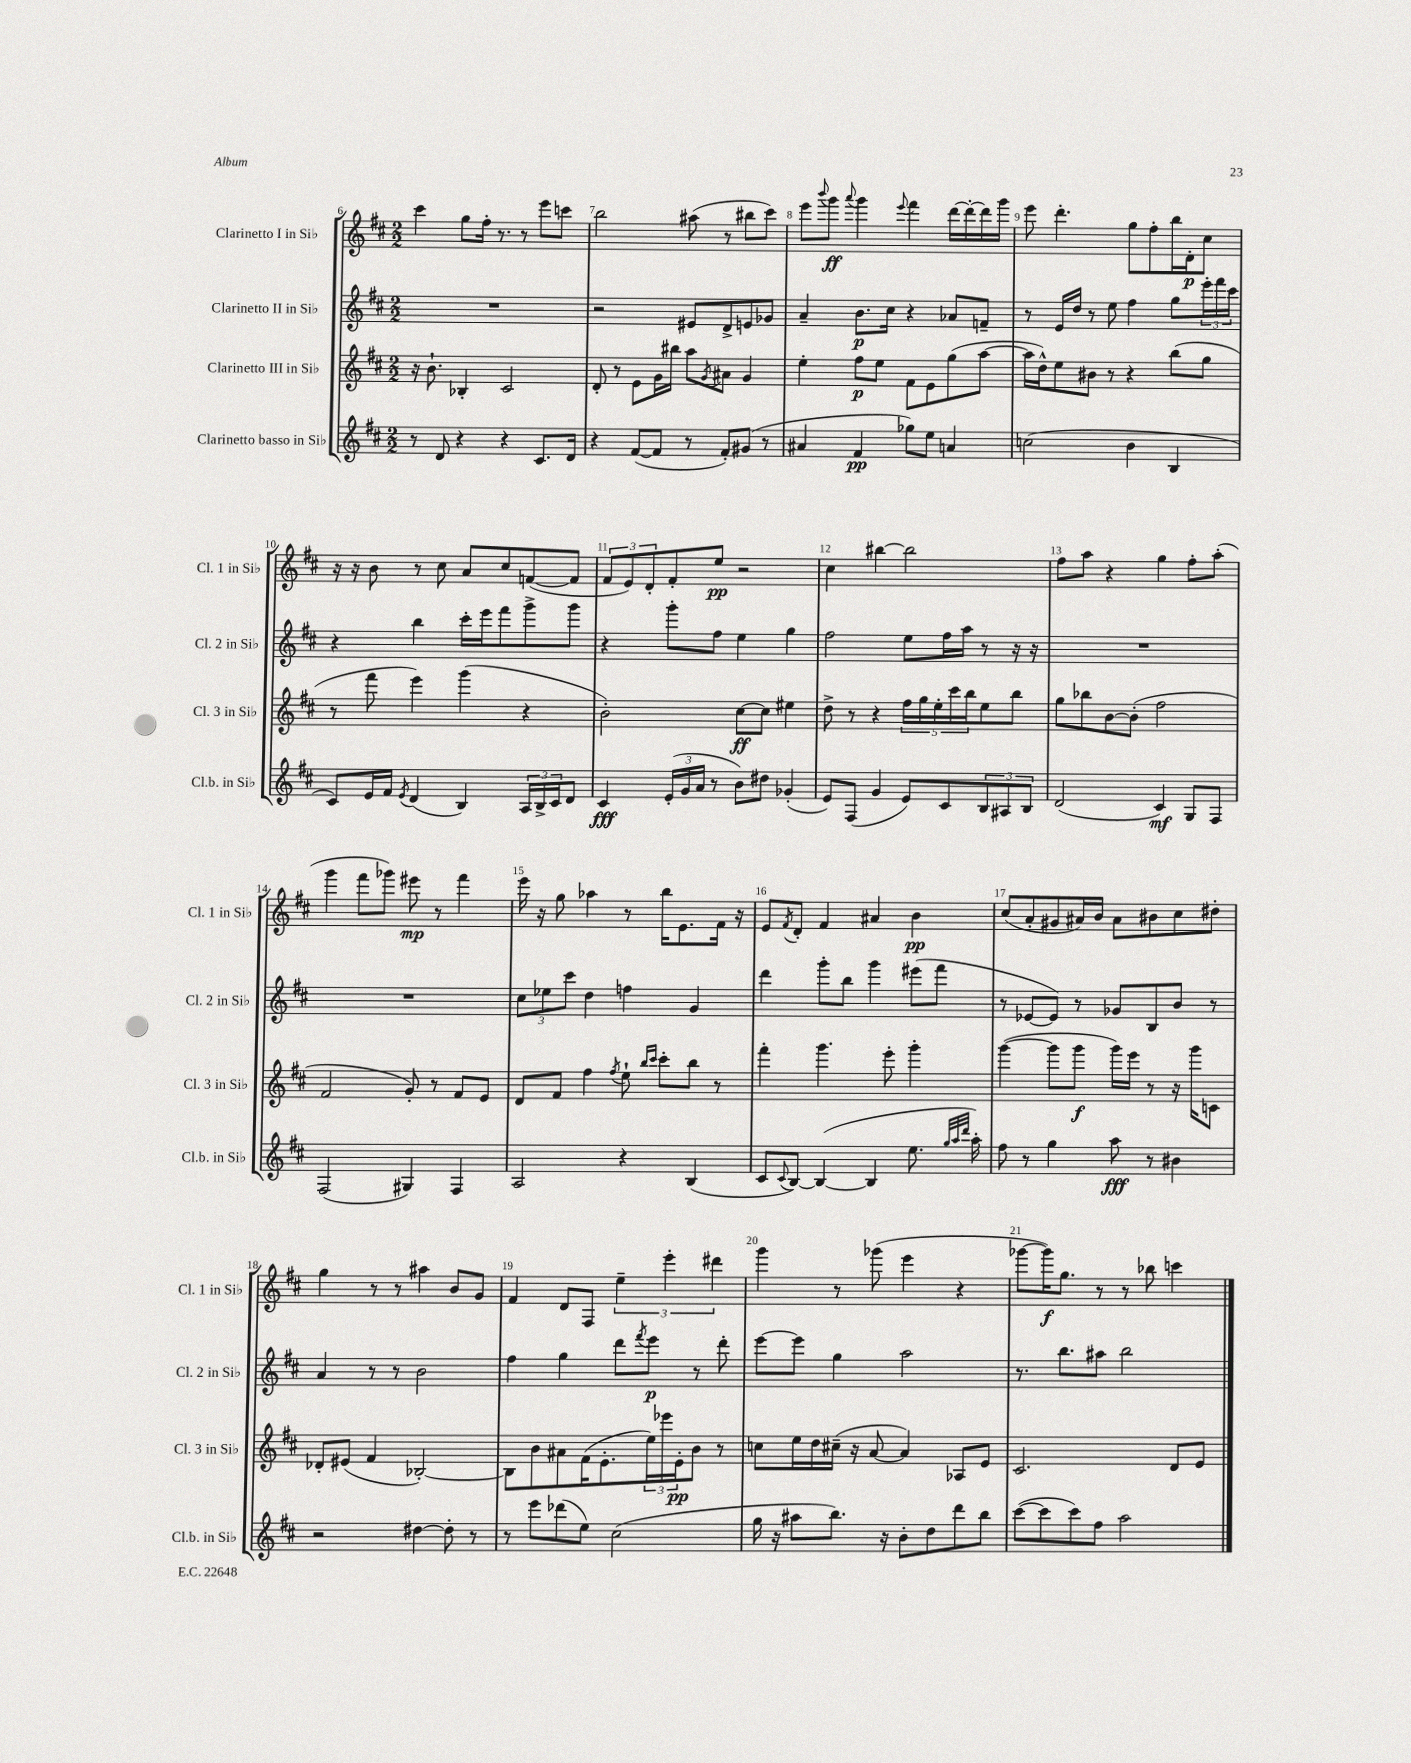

**kern	**dynam	**kern	**dynam	**kern	**dynam	**kern	**dynam
*part4	*part4	*part3	*part3	*part2	*part2	*part1	*part1
*staff4	*staff4	*staff3	*staff3	*staff2	*staff2	*staff1	*staff1
*I"Clarinetto basso in Si♭	*	*I"Clarinetto III in Si♭	*	*I"Clarinetto II in Si♭	*	*I"Clarinetto I in Si♭	*
*I'Cl.b. in Si♭	*	*I'Cl. 3 in Si♭	*	*I'Cl. 2 in Si♭	*	*I'Cl. 1 in Si♭	*
*clefG2	*	*clefG2	*	*clefG2	*	*clefG2	*
*k[f#c#]	*	*k[f#c#]	*	*k[f#c#]	*	*k[f#c#]	*
*M2/2	*	*M2/2	*	*M2/2	*	*M2/2	*
=6	=6	=6	=6	=6	=6	=6	=6
8r	.	16r	.	1r	.	4ccc#\	.
.	.	8.b`\	.	.	.	.	.
8d/	.	.	.	.	.	.	.
4r	.	4B-X'/	.	.	.	8gg\L	.
.	.	.	.	.	.	16ff#'\Jk	.
.	.	.	.	.	.	8.r	.
4r	.	2c#/	.	.	.	.	.
.	.	.	.	.	.	8r	.
8.c#/L	.	.	.	.	.	8eee\L	.
.	.	.	.	.	.	8cccn\J	.
16d/Jk	.	.	.	.	.	.	.
=7	=7	=7	=7	=7	=7	=7	=7
4r	.	8d'/	.	2r	.	2bb\	.
.	.	8r	.	.	.	.	.
([8f#/L	.	8e\L	.	.	.	.	.
8f#/J]	.	16g\L	.	.	.	.	.
.	.	16bb#X\JJ	.	.	.	.	.
8r	.	8aa\L	.	8e#X/L	.	(8aa#X\	.
.	.	8qg/	.	.	.	.	.
8f#'/L)	.	8a#X\J	.	8d^/	.	8r	.
(8g#X/J	.	4g/	.	8en/	.	8bb#X\L	.
8r	.	.	.	8g-X/J	.	8ccc#\J)	.
=8	=8	=8	=8	=8	=8	=8	=8
4a#X/	.	4ee'\	.	4a~/	.	8eee\L	.
.	.	.	.	.	.	8qqbbb/	.
.	.	.	.	.	.	8ggg\J	ff
.	.	.	.	.	.	8qqaaa/	.
4f#/	pp	8ff#\L	p	8.b\L	p	4ggg\	.
.	.	8ee\J	.	.	.	.	.
.	.	.	.	16cc#\Jk	.	.	.
.	.	.	.	.	.	8qqeee/	.
8gg-X\L)	.	8f#\L	.	4r	.	4fff#\	.
8ee\J	.	8e\	.	.	.	.	.
4an/	.	(8gg\	.	8a-X/L	.	[16ddd\LL	.
.	.	.	.	.	.	16ddd'\_	.
.	.	[8aa\J	.	8fn~/J	.	16ddd\]	.
.	.	.	.	.	.	16ggg\JJ	.
=9	=9	=9	=9	=9	=9	=9	=9
(2ccn\	.	16aa\LL]	.	8r	.	8eee\	.
.	.	16dd^^\J)	.	.	.	.	.
.	.	8ee\	.	16e/LL	.	4.ddd'\	.
.	.	.	.	16dd/JJ	.	.	.
.	.	8b#X\J	.	8r	.	.	.
.	.	8r	.	8ee\	.	.	.
4b\	.	4r	.	4ff#\	.	8gg\L	.
.	.	.	.	.	.	8ff#'\	.
4B/	.	(8bb\L	.	8gg\L	.	16bb\L	.
.	.	.	.	.	.	16d'\J	p
.	.	8gg\J	.	24eee'\L	.	8cc#\J	.
.	.	.	.	24fff#\	.	.	.
.	.	.	.	24ccc#\JJ	.	.	.
!!LO:LB:g=z
=10	=10	=10	=10	=10	=10	=10	=10
8c#/L)	.	8r	.	4r	.	16r	.
.	.	.	.	.	.	16r	.
16e/L	.	8fff#\	.	.	.	8b\	.
16f#/JJ	.	.	.	.	.	.	.
8qe/	.	.	.	.	.	.	.
(4d/	.	4eee\)	.	4bb\	.	8r	.
.	.	.	.	.	.	8cc#\	.
4B/)	.	(4ggg\	.	16ccc#'\LL	.	8a/L	.
.	.	.	.	16eee\J	.	.	.
.	.	.	.	8fff#\	.	8cc#/	.
24A/LL	.	4r	.	8ggg^\	.	([8fn/	.
24B^/	.	.	.	.	.	.	.
24c#/J	.	.	.	.	.	.	.
8d/J	.	.	.	8ggg\J	.	8f/J]	.
=11	=11	=11	=11	=11	=11	=11	=11
4c#/	fff	2b'\)	.	4r	.	12f#/L	.
.	.	.	.	.	.	12e/)	.
.	.	.	.	.	.	12d'/	.
(24e'/LL	.	.	.	8ggg'\L	.	8f#'/	.
24g/	.	.	.	.	.	.	.
24a/JJ	.	.	.	.	.	.	.
8r	.	.	.	8ff#\J	.	8ee/J	pp
8b\L)	.	[8cc#\L	ff	4ee\	.	2r	.
8dd#X\J	.	8cc#\J]	.	.	.	.	.
(4g-X'/	.	4ee#X\	.	4gg\	.	.	.
=12	=12	=12	=12	=12	=12	=12	=12
8e/L)	.	8dd^\	.	2ff#\	.	4cc#\	.
(8F#/J	.	8r	.	.	.	.	.
4g/	.	4r	.	.	.	[4bb#X\	.
8e/L)	.	20ff#\LL	.	8ee\L	.	2bb#\]	.
.	.	20gg\	.	.	.	.	.
.	.	20ee'\	.	.	.	.	.
8c#/	.	.	.	16ff#\L	.	.	.
.	.	20ccc#\	.	.	.	.	.
.	.	.	.	16aa\JJ	.	.	.
.	.	20bb\J	.	.	.	.	.
12B/	.	8ee\	.	8r	.	.	.
12A#X/	.	.	.	.	.	.	.
.	.	8bb\J	.	16r	.	.	.
12B/J	.	.	.	.	.	.	.
.	.	.	.	16r	.	.	.
=13	=13	=13	=13	=13	=13	=13	=13
(2d/	.	8gg\L	.	1r	.	8ff#\L	.
.	.	8bb-X\	.	.	.	8aa\J	.
.	.	[8b\	.	.	.	4r	.
.	.	(8b'\J]	.	.	.	.	.
4c#/)	mf	2ff#\	.	.	.	4gg\	.
8G/L	.	.	.	.	.	8ff#'\L	.
8F#/J	.	.	.	.	.	(8aa'\J	.
!!LO:LB:g=z
=14	=14	=14	=14	=14	=14	=14	=14
(2F#/	.	2f#/	.	1r	.	4ggg\	.
.	.	.	.	.	.	8fff#\L	.
.	.	.	.	.	.	8ggg-X\J)	.
4G#X/)	.	8g'/)	.	.	.	8eee#X\	mp
.	.	8r	.	.	.	8r	.
4F#/	.	8f#/L	.	.	.	4fff#\	.
.	.	8e/J	.	.	.	.	.
=15	=15	=15	=15	=15	=15	=15	=15
2A/	.	8d/L	.	12cc#\L	.	16eee\	.
.	.	.	.	.	.	16r	.
.	.	.	.	12ee-X\	.	.	.
.	.	8f#/J	.	.	.	8gg\	.
.	.	.	.	12ccc#\J	.	.	.
.	.	4ff#\	.	4dd\	.	4aa-X\	.
.	.	8qff#/	.	.	.	.	.
4r	.	8ee`\	.	4ffn\	.	8r	.
.	.	16qqbb/LL	.	.	.	.	.
.	.	16qqccc#/JJ	.	.	.	.	.
.	.	8ccc#'\L	.	.	.	16bb\KL	.
.	.	.	.	.	.	8.e\	.
(4B/	.	8bb\J	.	4g/	.	.	.
.	.	8r	.	.	.	16f#\Jk	.
.	.	.	.	.	.	16r	.
=16	=16	=16	=16	=16	=16	=16	=16
8c#/L	.	4fff#'\	.	4ddd\	.	8e/L	.
8qqc#/	.	.	.	.	.	8qf#/	.
[8B/J)	.	.	.	.	.	8d'/J	.
(4B/_	.	4.ggg\	.	8ggg'\L	.	4f#/	.
.	.	.	.	8bb\J	.	.	.
4B/]	.	.	.	4ggg\	.	4a#X/	.
.	.	8eee'\	.	.	.	.	.
8.ee\	.	4ggg'\	.	(8eee#X\L	.	4b\	pp
.	.	.	.	8fff#\J	.	.	.
32qqgg/LLL	.	.	.	.	.	.	.
32qqaa/	.	.	.	.	.	.	.
32qqddd/JJJ	.	.	.	.	.	.	.
16aa'\)	.	.	.	.	.	.	.
=17	=17	=17	=17	=17	=17	=17	=17
8ff#\	.	([4ggg\	.	8r	.	(8cc#/L	.
8r	.	.	.	[8e-X/L	.	8a'/	.
4gg\	.	8ggg\L]	.	8e-/J])	.	8g#X/	.
.	.	8ggg\J	f	8r	.	16a#X/L)	.
.	.	.	.	.	.	16b/JJ	.
8aa\	fff	16ggg\LL)	.	8g-X/L	.	8a#\L	.
.	.	16eee\JJ	.	.	.	.	.
8r	.	8r	.	8B/	.	8b#X\	.
4b#X\	.	16r	.	8b/J	.	8cc#\	.
.	.	16ggg\KL	.	.	.	.	.
.	.	8cn\J	.	8r	.	8dd#X'\J	.
!!LO:LB:g=z
=18	=18	=18	=18	=18	=18	=18	=18
2r	.	8d-X'/L	.	4a/	.	4gg\	.
.	.	(8e#X/J	.	.	.	.	.
.	.	4f#/	.	8r	.	8r	.
.	.	.	.	8r	.	8r	.
[4dd#X\	.	[2B-X'/)	.	2b\	.	4aa#X\	.
8dd#'\]	.	.	.	.	.	8b/L	.
8r	.	.	.	.	.	8g/J	.
=19	=19	=19	=19	=19	=19	=19	=19
8r	.	8B-\L]	.	4ff#\	.	4f#/	.
8eee\L	.	8b\	.	.	.	.	.
(8ddd-X\	.	8a#X\	.	4gg\	.	8d/L	.
8ee\J)	.	(16f#\K	.	.	.	8F#/J	.
.	.	8.e'\	.	.	.	.	.
(2cc#\	.	.	.	8ddd\L	.	6ee~\	.
.	.	.	.	8qfff#/	.	.	.
.	.	24ee\L)	.	8eee\J	p	.	.
.	.	24eee-X\	.	.	.	6eee'\	.
.	.	24e'\J	pp	.	.	.	.
.	.	8b\J	.	8r	.	.	.
.	.	.	.	.	.	6ddd#X\	.
.	.	8r	.	8ddd'\	.	.	.
=20	=20	=20	=20	=20	=20	=20	=20
16gg\	.	8ccn\L	.	[8eee\L	.	4ggg\	.
16r	.	.	.	.	.	.	.
8aa#X\L	.	16ee\L	.	8eee\J]	.	.	.
.	.	16dd\	.	.	.	.	.
8.bb\J)	.	(16cc#X~\JJ	.	4gg\	.	8r	.
.	.	16r	.	.	.	.	.
.	.	[8a/	.	.	.	(8ggg-X\	.
16r	.	.	.	.	.	.	.
8b'\L	.	4a/])	.	2aa\	.	4eee\	.
8dd\	.	.	.	.	.	.	.
8ddd\	.	8A-X/L	.	.	.	4r	.
8bb\J	.	8e/J	.	.	.	.	.
=21	=21	=21	=21	=21	=21	=21	=21
([8ccc#\L	.	2.c#/	.	8.r	.	[8ggg-X\L	.
8ccc#\]	.	.	.	.	.	16ggg-\K])	f
.	.	.	.	8.bb\L	.	8.gg\J	.
8ccc#\)	.	.	.	.	.	.	.
8ff#\J	.	.	.	8aa#X\J	.	8r	.
2aa\	.	.	.	2bb\	.	8r	.
.	.	.	.	.	.	8bb-X\	.
.	.	8d/L	.	.	.	4cccn\	.
.	.	8e/J	.	.	.	.	.
==	==	==	==	==	==	==	==
*-	*-	*-	*-	*-	*-	*-	*-
